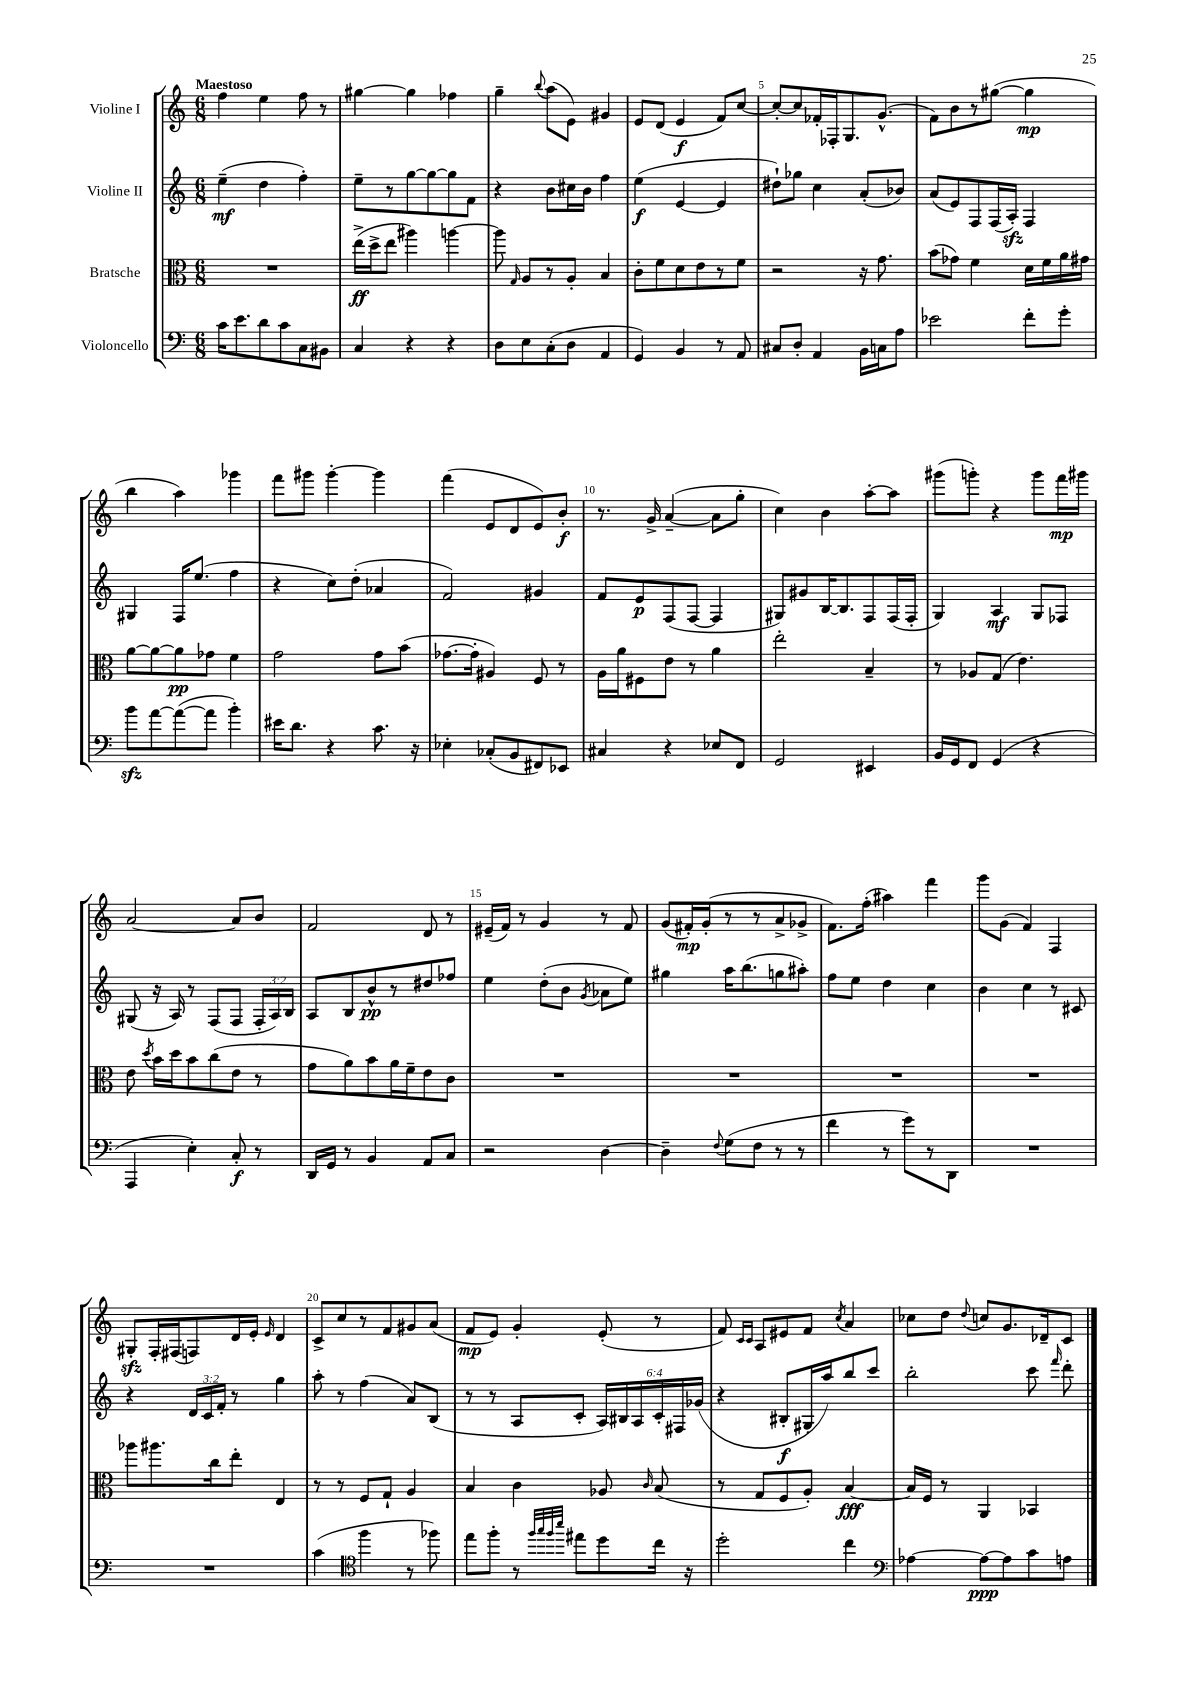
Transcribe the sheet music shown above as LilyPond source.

<<
\new StaffGroup <<
\new Staff = "s0" \with { instrumentName = "Violine I" } {
    \clef treble \key c \major \numericTimeSignature \time 6/8 \tempo "Maestoso"
    \autoBeamOff f''4 e''4 f''8 r8 |
    gis''4~ gis''4 fes''4 |
    g''4-- \appoggiatura { b''8 } a''8[( e'8]) gis'4 |
    e'8[ d'8]( e'4\f f'8[) c''8]~ |
    c''8[~-. c''8 fes'16-. fes16-. g8. g'8.]-^( |
    f'8[) b'8 r8 gis''8]~( gis''4\mp |
    b''4 a''4) ges'''4 |
    f'''8[ gis'''8] gis'''4~-. gis'''4 |
    f'''4( e'8[ d'8 e'8) b'8]-.\f |
    r8. g'16-> a'4~--( a'8[ g''8]-. |
    c''4) b'4 a''8[~-. a''8] |
    gis'''8[( g'''8]-.) r4 g'''8[ f'''16\mp gis'''16] |
    a'2~ a'8[ b'8] |
    f'2 d'8 r8 |
    eis'16[--( f'16]) r8 g'4 r8 f'8 |
    g'8[( fis'16-.\mp) g'16-.( r8 r8 a'8-> ges'8]-> |
    f'8.[) f''16]-.( ais''4) f'''4 |
    g'''8[ g'8]( f'4) f4 |
    gis8[-.\sfz f16-. fis16( f8) d'16 e'16]-. \grace { e'16 } d'4 |
    c'8[-> c''8 r8 f'8 gis'8 a'8]( |
    f'8[\mp e'8]) g'4-. e'8-.( r8 |
    f'8) \grace { c'16[ c'16] } a8[ eis'8 f'8] \acciaccatura { c''8 } a'4 |
    ces''8[ d''8] \appoggiatura { d''8 } c''8[ g'8. des'16-- c'8] \bar "|." |
}
\new Staff = "s1" \with { instrumentName = "Violine II" } {
    \clef treble \key c \major \numericTimeSignature \time 6/8 \override Staff.TupletNumber.text = #tuplet-number::calc-fraction-text
    \autoBeamOff e''4--\mf( d''4 f''4-.) |
    e''8[-- r8 g''8~ g''8~ g''8 f'8] |
    r4 b'8[ cis''16 b'16] f''4 |
    e''4\f( e'4~ e'4 |
    dis''8[-!) ges''8] c''4 a'8[-.( bes'8]) |
    a'8[( e'8) f8 f16( a16]-.\sfz) f4 |
    gis4 f16[ e''8.]( f''4 |
    r4 c''8[) d''8]-.( aes'4 |
    f'2) gis'4 |
    f'8[ e'8\p f8( f8]~ f4 |
    gis8[) gis'8 b16~ b8. f8 f16( f16]-. |
    g4) a4\mf g8[ fes8] |
    gis8( r16 a16) r8 f8[( f8] \tuplet 3/2 { f16[-. a16) b16] } |
    a8[ b8 b'8-^\pp r8 dis''8 fes''8] |
    e''4 d''8[-.( b'8] \acciaccatura { g'8 } aes'8[ e''8]) |
    gis''4 a''16[ b''8.( g''8 ais''8]-.) |
    f''8[ e''8] d''4 c''4 |
    b'4 c''4 r8 cis'8 |
    r4 \tuplet 3/2 { d'16[ c'16 f'16]-. } r8 g''4 |
    a''8-. r8 f''4( a'8[) b8]( |
    r8 r8 a8[ c'8]-. \tuplet 6/4 { a16[) bis16 a16 c'16-. fis16 ges'16]( } |
    r4 bis8[-.\f gis16-. a''16) b''8 c'''8] |
    b''2-. c'''8 \grace { f'''16 } d'''8-. \bar "|." |
}
\new Staff = "s2" \with { instrumentName = "Bratsche" } {
    \clef alto \key c \major \numericTimeSignature \time 6/8
    \autoBeamOff R2. |
    e''16[->\ff( d''16-> e''8] ais''4) a''4~ |
    a''8 \grace { g16 } a8[ r8 a8]-. b4 |
    c'8[-. f'8 d'8 e'8 r8 f'8] |
    r2 r16 g'8. |
    b'8[( ges'8]) f'4 d'16[ f'16 a'16 gis'16] |
    a'8[~ a'8~ a'8\pp ges'8] f'4 |
    g'2 g'8[ b'8]( |
    ges'8.[~ ges'16]-. ais4) f8 r8 |
    a16[ a'16 fis8 e'8] r8 a'4 |
    e''2-. b4-- |
    r8 aes8[ g8]( e'4.) |
    e'8 \acciaccatura { d''8 } b'16[ d''16 b'8 c''8( e'8] r8 |
    g'8[ a'8) b'8 a'16 f'16-- e'8 c'8] |
    R2. |
    R2. |
    R2. |
    R2. |
    aes''8[ ais''8. c''16 e''8]-. e4 |
    r8 r8 f8[ g8]-! a4 |
    b4 c'4 aes8 \grace { c'16 } b8( |
    r8 g8[ f8 a8]-.) b4~\fff |
    b16[ f16] r8 a,4 bes,4 \bar "|." |
}
\new Staff = "s3" \with { instrumentName = "Violoncello" } {
    \clef bass \key c \major \numericTimeSignature \time 6/8
    \autoBeamOff c'16[ e'8. d'8 c'8 c8 bis,8] |
    c4 r4 r4 |
    d8[ e8 c8-.( d8] a,4 |
    g,4) b,4 r8 a,8 |
    cis8[ d8]-. a,4 b,16[ c16 a8] |
    ees'2 f'8[-. g'8]-. |
    b'8[\sfz a'8~ a'8~( a'8] b'4-.) |
    eis'16[ d'8.] r4 c'8. r16 |
    ees4-. ces8[-.( b,8 fis,8) ees,8] |
    cis4 r4 ees8[ f,8] |
    g,2 eis,4 |
    b,16[ g,16 f,8] g,4( r4 |
    a,,4 e4-.) c8-.\f r8 |
    d,16[ g,16] r8 b,4 a,8[ c8] |
    r2 d4~ |
    d4-- \appoggiatura { f8 } g8[( f8] r8 r8 |
    f'4 r8 g'8[) r8 d,8] |
    R2. |
    R2. |
    c'4( \clef tenor f''4 r8 fes''8) |
    e''8[ f''8]-. r8 \grace { f''32[ g''32 f''32 b''32] } eis''8[ d''8 c''16] r16 |
    d''2-. c''4 |
    \clef bass aes4~ aes8[~\ppp aes8 c'8 a8] \bar "|." |
}
>>
>>
\layout { \context { \Score \override BarNumber.break-visibility = ##(#f #t #t) barNumberVisibility = #(every-nth-bar-number-visible 5) } }
